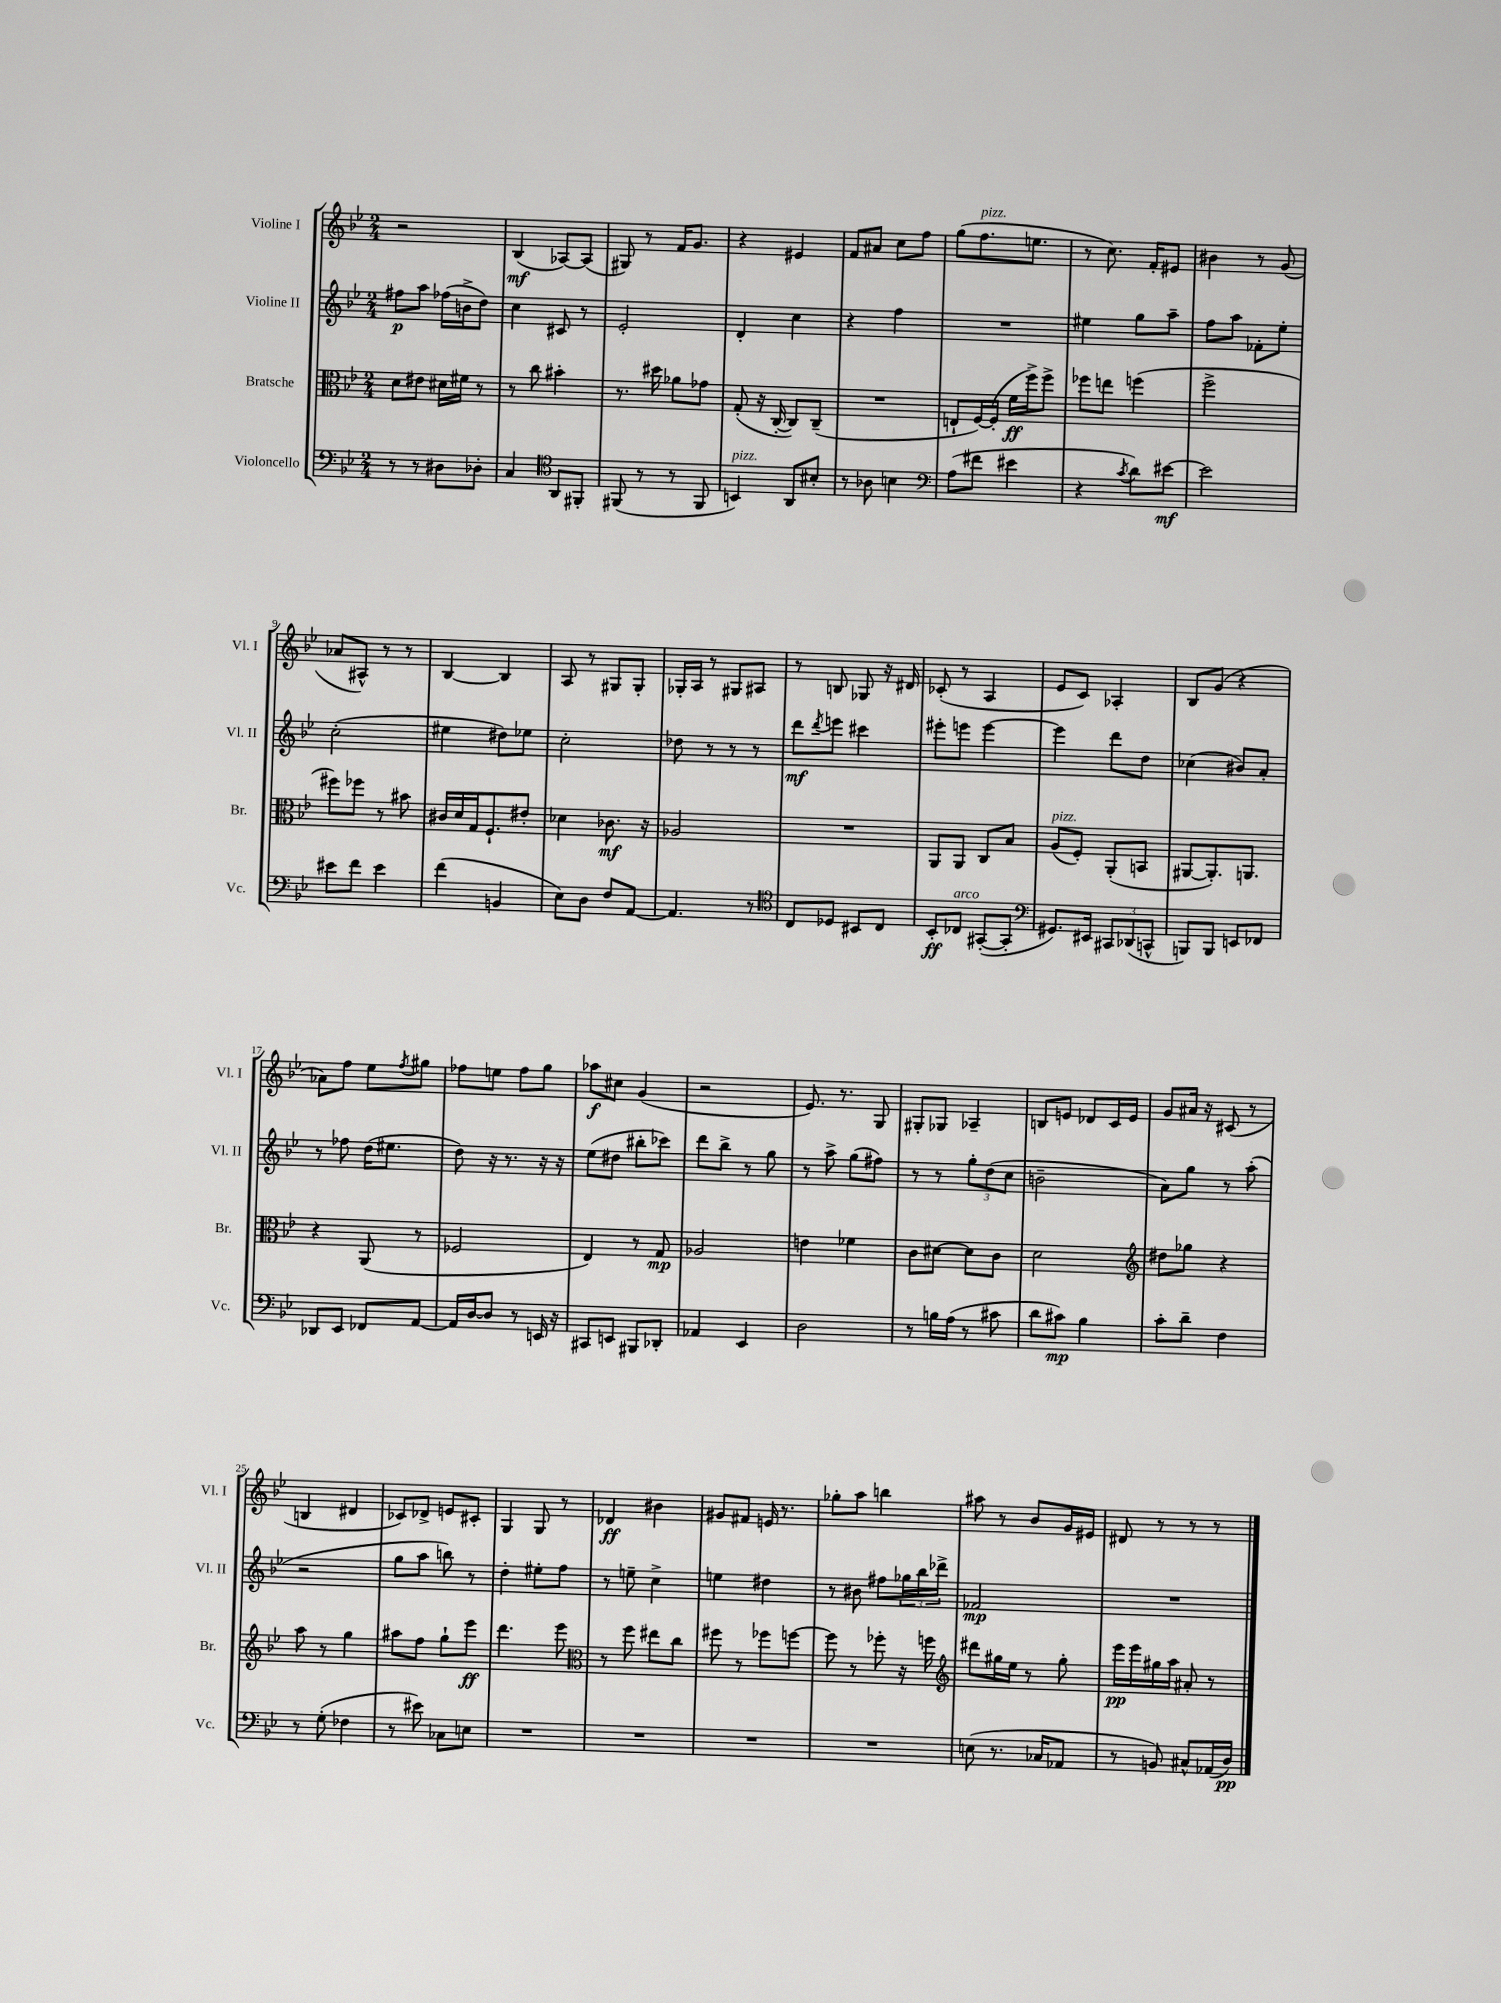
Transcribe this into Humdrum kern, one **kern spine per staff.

**kern	**kern	**kern	**kern
*staff4	*staff3	*staff2	*staff1
*clefF4	*clefC3	*clefG2	*clefG2
*k[b-e-]	*k[b-e-]	*k[b-e-]	*k[b-e-]
*M2/4	*M2/4	*M2/4	*M2/4
8r	8d\L	8ff#\L	2r
8r	8e#\J	8aa\J	.
8D#\L	16d#\LL	(16ff-\LL	.
.	16f#\JJ	16b^\J	.
8D-'\J	8r	8dd\J)	.
=	=	=	=
4C/	8r	4cc\	(4B-/
.	8cc\	.	.
*clefC4	*	*	*
8AA/L	4b#'\	8c#/	[8A-/L)
8FF#'/J	.	8r	(8A-/]J
=	=	=	=
(8FF#/	8.r	2e-'/	8G#/)
8r	.	.	8r
.	16dd#\	.	.
8r	8a-\L	.	16f/LK
.	.	.	8.g/J
8FF#/	8g-\J	.	.
=	=	=	=
4BB/)	(8G'/	4d'/	4r
.	16r	.	.
.	[16C'/	.	.
8AA/L	8C/]L)	4cc\	4e#/
8B#'/J	(8C~/J	.	.
=	=	=	=
8r	2r	4r	8f/L
8A-\	.	.	8a#/J
4B\	.	4ff\	8cc\L
.	.	.	8ff\J
=	=	=	=
*clefF4	*	*	*
(8A\L	8E`/L	2r	(8gg\L
8f#\J	[16F/L)	.	8.ff\
.	(16F'/]JJ	.	.
4e#\	16f\LL	.	.
.	16ff^\J)	.	8.ee\J
.	8ff^\J	.	.
=	=	=	=
4r	8ff-\L	4ee#\	8r
.	8ee\J	.	8.cc\)
8qc/	.	.	.
8d\L)	(4ff\	8gg\L	.
.	.	.	16f'/LK
[8e#\J	.	8aa~\J	8e#/J
=	=	=	=
2e#\]	2ff^\	8ff\L	4b#\
.	.	8aa\J	.
.	.	8f-'\L	8r
.	.	8ee-'\J	(8g/
=	=	=	=
8e#\L	8ff#\L)	(2cc'\	8a-/L
8f\J	8ff-\J	.	8A#^^/J)
4e#\	8r	.	8r
.	8b#\	.	8r
=	=	=	=
(4f\	16c#/LL	4ee#\	[4B-/
.	16d/	.	.
.	16G/J	.	.
.	8.F`/	.	.
4BB/	.	8dd#\L)	4B-/]
.	8e#'/J	8ee-\J	.
=	=	=	=
8E-\L)	4d-\	2cc'\	8A/
8D\J	.	.	8r
8F/L	8.c-\	.	8G#/L
[8AA/J	.	.	8G#'/J
.	16r	.	.
=	=	=	=
4.AA/]	2A-/	8dd-\	16G-'/LL
.	.	.	16A/JJ
.	.	8r	8r
.	.	8r	8G#/L
8r	.	8r	8A#/J
=	=	=	=
*clefC4	*	*	*
8C/L	2r	8ddd\L	8r
.	.	8qddd/	.
8D-/J	.	8eee\J	8B/
8BB#/L	.	4ccc#\	8G-/
8C/J	.	.	16r
.	.	.	16d#/
=	=	=	=
8BB-'/L	8AA/L	8eee#'\L	(8c-'/
8C-/J	8AA/J	8eee\J	8r
([8GG#'/L	8C/L	[4eee\	4A/
8GG#'/]J	8B-/J	.	.
=	=	=	=
*clefF4	*	*	*
8.GG#/L)	(8A/L	4eee\]	8e-/L
.	8F'/J)	.	8c/J)
16EE#/Jk	.	.	.
12CC#/L	(8AA'/L	8ddd\L	4A-'/
(12DD-/	.	.	.
.	8BB/J	8dd\J	.
12CC^^/J	.	.	.
=	=	=	=
8BBB/L)	[8AA#/L	(4cc-\	8B-/L
8BBB/J	8.AA#'/])	.	(8g/J
8EE/L	.	8b#/L)	4r
.	8.AA/J	.	.
8FF-/J	.	8a'/J	.
=	=	=	=
8DD-/L	4r	8r	8a-\L)
8EE-/J	.	8ff-\	8ff\J
8FF-/L	(8AA/	(16dd\LK	8ee-\L
.	.	8.ee#\J	.
.	.	.	8qff/
[8AA/J	8r	.	8gg#\J
=	=	=	=
16AA/]LL	2F-/	8dd\)	8ff-\L
[16D/J	.	.	.
8D/]J	.	16r	8ee\J
.	.	8.r	.
8r	.	.	8ff-\L
16EE/	.	16r	8gg\J
16r	.	16r	.
=	=	=	=
8CC#/L	4E-/)	(8ee-\L	8aa-\L
8EE/J	.	8dd#\J	8cc#\J
8BBB#/L	8r	8bb#'\L	(4g/
8DD-'/J	8G/	8ccc-\J)	.
=	=	=	=
4AA-/	2A-/	8ddd\L	2r
.	.	8bb-^\J	.
4EE-/	.	8r	.
.	.	8gg\	.
=	=	=	=
2D\	4e\	8r	8.e-/)
.	.	8aa^\	.
.	.	.	8.r
.	4f-\	(8gg\L	.
.	.	8ff#\J)	8G/
=	=	=	=
8r	8c\L	8r	8G#'/L
16B\LL	[8d#\J	8r	8G-/J
(16A\JJ	.	.	.
8r	8d#\]L	12gg'\L	4A-~/
.	.	(12dd\	.
8c#\	8c\J	.	.
.	.	12cc\J	.
=	=	=	=
8d\L	2d\	2b~\	8B/L
8c#\J)	.	.	8e/J
4B-\	.	.	8d-/L
.	.	.	16c/L
.	.	.	16e/JJ
=	=	=	=
*	*clefG2	*	*
8c'\L	8dd#\L	8a\L)	8g/L
8d~\J	8gg-\J	8gg\J	16a#/Jk
.	.	.	16r
4F\	4r	8r	(8c#/
.	.	(8aa'\	8r
=	=	=	=
8r	8aa\	2r	4B/
(8G'\	8r	.	.
4F-\	4gg\	.	4d#/
=	=	=	=
8r	8aa#\L	8gg\L	8c-/L)
8e#\)	8ff\J	8aa\J	8d-^/J
8C-\L	8gg`\L	8bb\)	8e/L
8E\J	8eee-\J	8r	8c#'/J
=	=	=	=
2r	4.ddd\	4dd'\	4G/
.	.	8ee#'\L	8G/
.	8eee-\	8ff\J	8r
=	=	=	=
*	*clefC3	*	*
2r	8r	8r	4d-/
.	8ff\	8ee~\	.
.	8ee#\L	4cc^\	4b#\
.	8cc\J	.	.
=	=	=	=
2r	8ff#\	4ee\	8g#/L
.	8r	.	8f#/J
.	8ff-\L	4dd#\	16e/
.	.	.	8.r
.	[8ff\J	.	.
=	=	=	=
2r	8ff\]	8r	8gg-'\L
.	8r	8b#\	8aa\J
.	8ff-'\	8ff#\L	4bb\
.	16r	24gg-\L	.
.	.	24bb-\	.
.	16ff\	.	.
.	.	24ddd-^\JJ	.
=	=	=	=
*	*clefG2	*	*
(8E\	8ddd#\L	2f-/	8aa#\
8.r	16gg#\L	.	8r
.	16ee-\JJ	.	.
.	8r	.	8b-/L
16C-/LK	.	.	.
8AA-/J	8gg#'\	.	16g/L
.	.	.	16e#/JJ
=	=	=	=
8r	16eee-\LL	2r	8d#/
.	16eee-\	.	.
8BB/)	16gg#\	.	8r
.	16aa\JJ	.	.
8C#^^/L	8a#'/	.	8r
(16AA-/L	8r	.	8r
16D/JJ)	.	.	.
==	==	==	==
*-	*-	*-	*-
